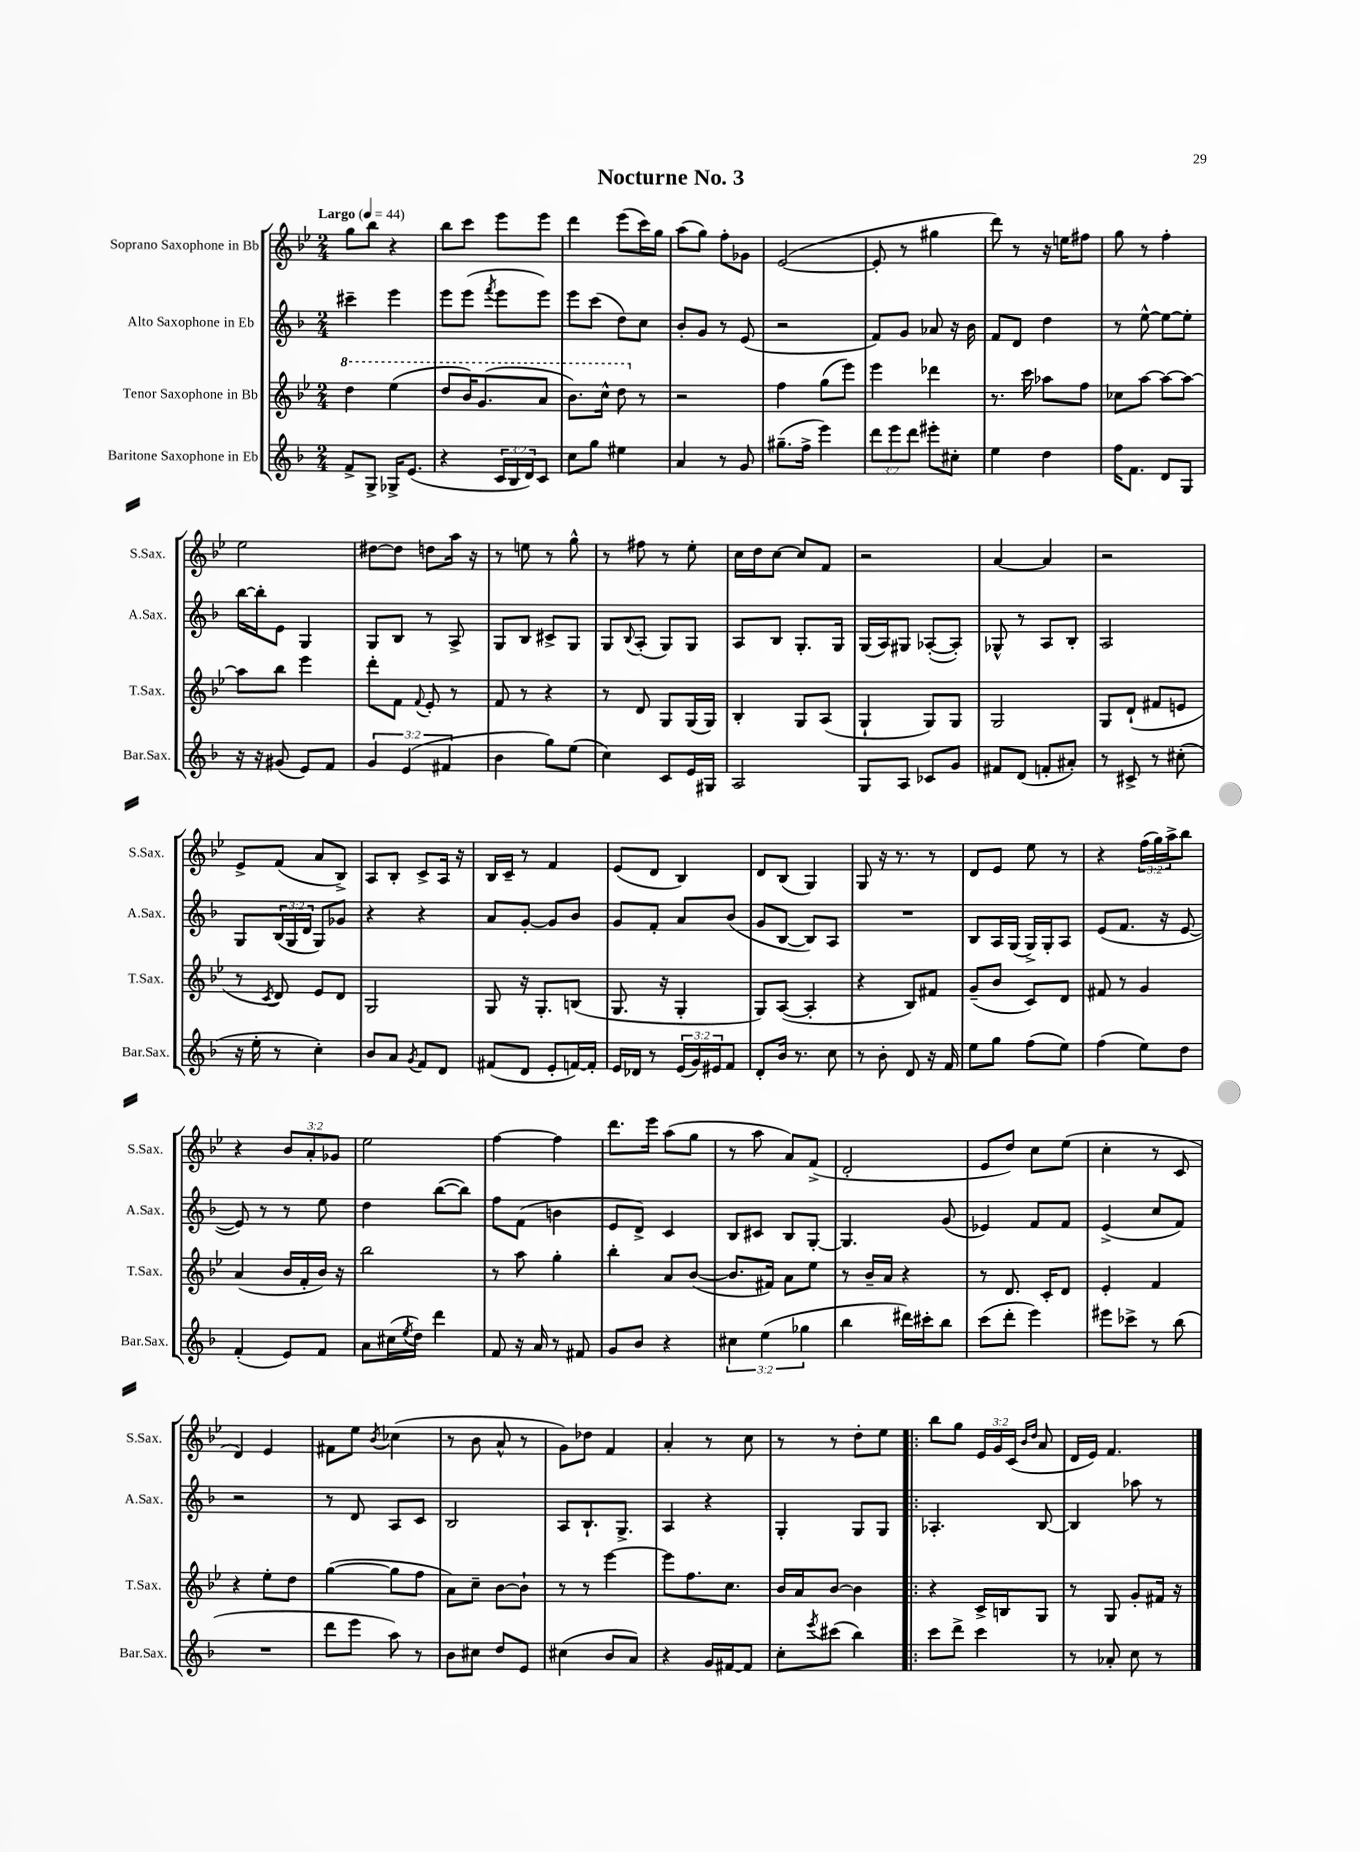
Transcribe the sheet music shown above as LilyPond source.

\header { title = "Nocturne No. 3" }
<<
\new StaffGroup <<
\new Staff = "s0" \with { instrumentName = "Soprano Saxophone in Bb" shortInstrumentName = "S.Sax." } {
    \clef treble \key bes \major \numericTimeSignature \time 2/4 \override Staff.TupletNumber.text = #tuplet-number::calc-fraction-text \tempo "Largo" 4 = 44
    g''8 bes''8 r4 |
    bes''8 c'''8 ees'''8 ees'''8 |
    d'''4 ees'''8( c'''16) g''16 |
    a''8( g''8) f''8-. ges'8 |
    ees'2~( |
    ees'8-. r8 gis''4 |
    d'''8) r8 r16 e''16 fis''8 |
    g''8 r8 f''4-. |
    ees''2 |
    dis''8~ dis''8 d''8 a''16 r16 |
    r8 e''8 r8 g''8-^ |
    r8 fis''8 r8 ees''8-. |
    c''16 d''16 c''8~ c''8 f'8 |
    r2 |
    a'4~ a'4 |
    r2 |
    ees'8-> f'8( a'8 bes8->) |
    a8 bes8-. c'8-> a16 r16 |
    bes16 c'16-- r8 f'4 |
    ees'8( d'8 bes4) |
    d'8 bes8( g4) |
    g8 r16 r8. r8 |
    d'8 ees'8 ees''8 r8 |
    r4 \tuplet 3/2 { f''16( g''16) a''16-> } bes''8 |
    r4 \tuplet 3/2 { bes'8 a'8-. ges'8 } |
    ees''2 |
    f''4~ f''4 |
    d'''8. ees'''16 a''8( g''8 |
    r8 a''8 a'8) f'8->( |
    d'2-. |
    ees'8 d''8) c''8 ees''8( |
    c''4-. r8 c'8 |
    d'4) ees'4 |
    fis'8 ees''8 \acciaccatura { bes'8 } ces''4( |
    r8 bes'8 a'8-^ r8 |
    g'8) des''8 f'4 |
    a'4-. r8 c''8 |
    r8 r8 d''8-. ees''8 |
    \bar ".|:" bes''8 g''8 \tuplet 3/2 { ees'16 g'16 c'16( } \grace { bes'16 d''16 } a'8 |
    d'16 ees'16) f'4. \bar "|." |
}
\new Staff = "s1" \with { instrumentName = "Alto Saxophone in Eb" shortInstrumentName = "A.Sax." } {
    \clef treble \key f \major \numericTimeSignature \time 2/4 \override Staff.TupletNumber.text = #tuplet-number::calc-fraction-text
    cis'''4-- e'''4 |
    e'''8 e'''8( \acciaccatura { f'''8 } e'''8 e'''8) |
    e'''8 c'''8( d''8) c''8 |
    bes'8-. g'8 r8 e'8( |
    r2 |
    f'8) g'8 aes'8 r16 bes'16 |
    f'8 d'8 d''4 |
    r8 e''8~-^ e''8~ e''8-. |
    bes''16~ bes''16-. e'8 g4 |
    g8 bes8 r8 a8-> |
    g8 bes8 cis'8-> g8 |
    g8 \appoggiatura { bes8 } a8-.( g8) g8 |
    a8 bes8 g8.-. g16 |
    g16( a16) gis8 aes8~-.( aes8-.) |
    ges8-^ r8 a8 bes8-. |
    a2 |
    g8 \tuplet 3/2 { bes16( g16 d'16 } g8) ges'8 |
    r4 r4 |
    a'8 g'8~-. g'8 bes'8 |
    g'8 f'8-. a'8 bes'8( |
    g'8 bes8~ bes8) a8 |
    R2 |
    bes8 a16 g16( g16->) g16-. a8 |
    e'8( f'8. r16 e'8~ |
    e'8) r8 r8 e''8 |
    d''4 bes''8~( bes''8) |
    f''8 f'8( b'4 |
    e'8 d'8->) c'4 |
    bes8 cis'8 bes8 g8~-. |
    g4. g'8( |
    ees'4) f'8 f'8 |
    e'4->( c''8 f'8) |
    r2 |
    r8 d'8 a8 c'8 |
    bes2 |
    a8 bes8.-! g8.-> |
    a4 r4 |
    g4-. g8 g8 |
    \bar ".|:" aes4.-. bes8~ |
    bes4 aes''8 r8 \bar "|." |
}
\new Staff = "s2" \with { instrumentName = "Tenor Saxophone in Bb" shortInstrumentName = "T.Sax." } {
    \clef treble \key bes \major \numericTimeSignature \time 2/4
    \ottava #1 d'''4 ees'''4( |
    d'''8 bes''16) g''8.( a''8 |
    bes''8.) c'''16-^ d'''8 \ottava #0 r8 |
    r2 |
    f''4 g''8( ees'''8) |
    ees'''4 des'''4 |
    r8. c'''16 aes''8 f''8 |
    ces''8 a''8~ a''8~ a''8~ |
    a''8 bes''8 ees'''4 |
    d'''8-. f'8 \appoggiatura { f'8 } ees'8-. r8 |
    f'8 r8 r4 |
    r8 d'8 g8 g16( g16) |
    bes4-. g8 a8( |
    g4-! g8) g8 |
    g2 |
    g8 d'8-!( fis'8 e'8 |
    r8 \acciaccatura { c'8 } d'8) ees'8 d'8 |
    g2 |
    g8 r16 g8.-. b8( |
    g8. r16 g4-. |
    g8) a8~( a4-. |
    r4 bes8) fis'8 |
    g'8--( bes'8 c'8) d'8 |
    fis'8 r8 g'4 |
    a'4( bes'16 f'16-. bes'16) r16 |
    bes''2 |
    r8 a''8 g''4-. |
    bes''4-. a'8 bes'8~( |
    bes'8. fis'16) a'8 ees''8 |
    r8 bes'16-- a'16 r4 |
    r8 d'8. c'16-. d'8 |
    ees'4-. f'4 |
    r4 ees''8-. d''8 |
    g''4~( g''8 f''8 |
    a'8) c''8-- bes'8~ bes'8-! |
    r8 r8 ees'''4~ |
    ees'''8 f''8. c''8. |
    bes'16 a'16 bes'8~ bes'4 |
    \bar ".|:" r4 c'16-> b16 g8 |
    r8 g8 g'8-. fis'16 r16 \bar "|." |
}
\new Staff = "s3" \with { instrumentName = "Baritone Saxophone in Eb" shortInstrumentName = "Bar.Sax." } {
    \clef treble \key f \major \numericTimeSignature \time 2/4 \override Staff.TupletNumber.text = #tuplet-number::calc-fraction-text
    f'8-> g8-> ges16-> e'8.( |
    r4 \tuplet 3/2 { c'16 bes16 d'16) } c'8 |
    c''8 g''8 eis''4 |
    a'4 r8 g'8 |
    gis''8.--( f''16-> e'''4) |
    \tuplet 3/2 { d'''8 e'''8 d'''8 } eis'''8-. cis''8-. |
    e''4 d''4 |
    f''16 f'8. d'8 g8 |
    r16 r16 gis'8( e'8) f'8 |
    \tuplet 3/2 { g'4 e'4( fis'4 } |
    bes'4 g''8) e''8( |
    c''4) c'8 e'16 gis16 |
    a2 |
    g8 a8 ces'8 g'8 |
    fis'8 d'8( f'8-. ais'8-.) |
    r8 cis'8-> r8 cis''8-.( |
    r16 e''16-. r8 c''4-.) |
    bes'8 a'8 \acciaccatura { g'8 } f'8 d'8 |
    fis'8( d'8 e'8-. f'16~) f'16-. |
    e'16 des'16 r8 \tuplet 3/2 { e'16( g'16) eis'16 } f'8 |
    d'8-. bes'16 r8. c''8 |
    r8 bes'8-. d'8 r16 f'16 |
    e''8 g''8 f''8( e''8) |
    f''4( e''8) d''8 |
    f'4-.( e'8) f'8 |
    a'8 cis''16( \acciaccatura { e''8 } d''16) d'''4 |
    f'8 r16 a'16 r8 fis'8 |
    g'8 bes'8 r4 |
    \tuplet 3/2 { cis''4 e''4( ges''4 } |
    bes''4 dis'''16) cis'''16-. bes''8 |
    c'''8( d'''8-. e'''4) |
    eis'''8 ces'''8-> r8 bes''8( |
    R2 |
    d'''8 e'''8 a''8) r8 |
    bes'8 cis''8 d''8 e'8 |
    cis''4( bes'8 a'8) |
    r4 g'16 fis'16~ fis'8 |
    c''8-. \acciaccatura { e'''8 } cis'''8( bes''4) |
    \bar ".|:" c'''8 d'''8-> c'''4 |
    r8 aes'8-. c''8 r8 \bar "|." |
}
>>
>>
\layout { \context { \Score \remove "Bar_number_engraver" } }
